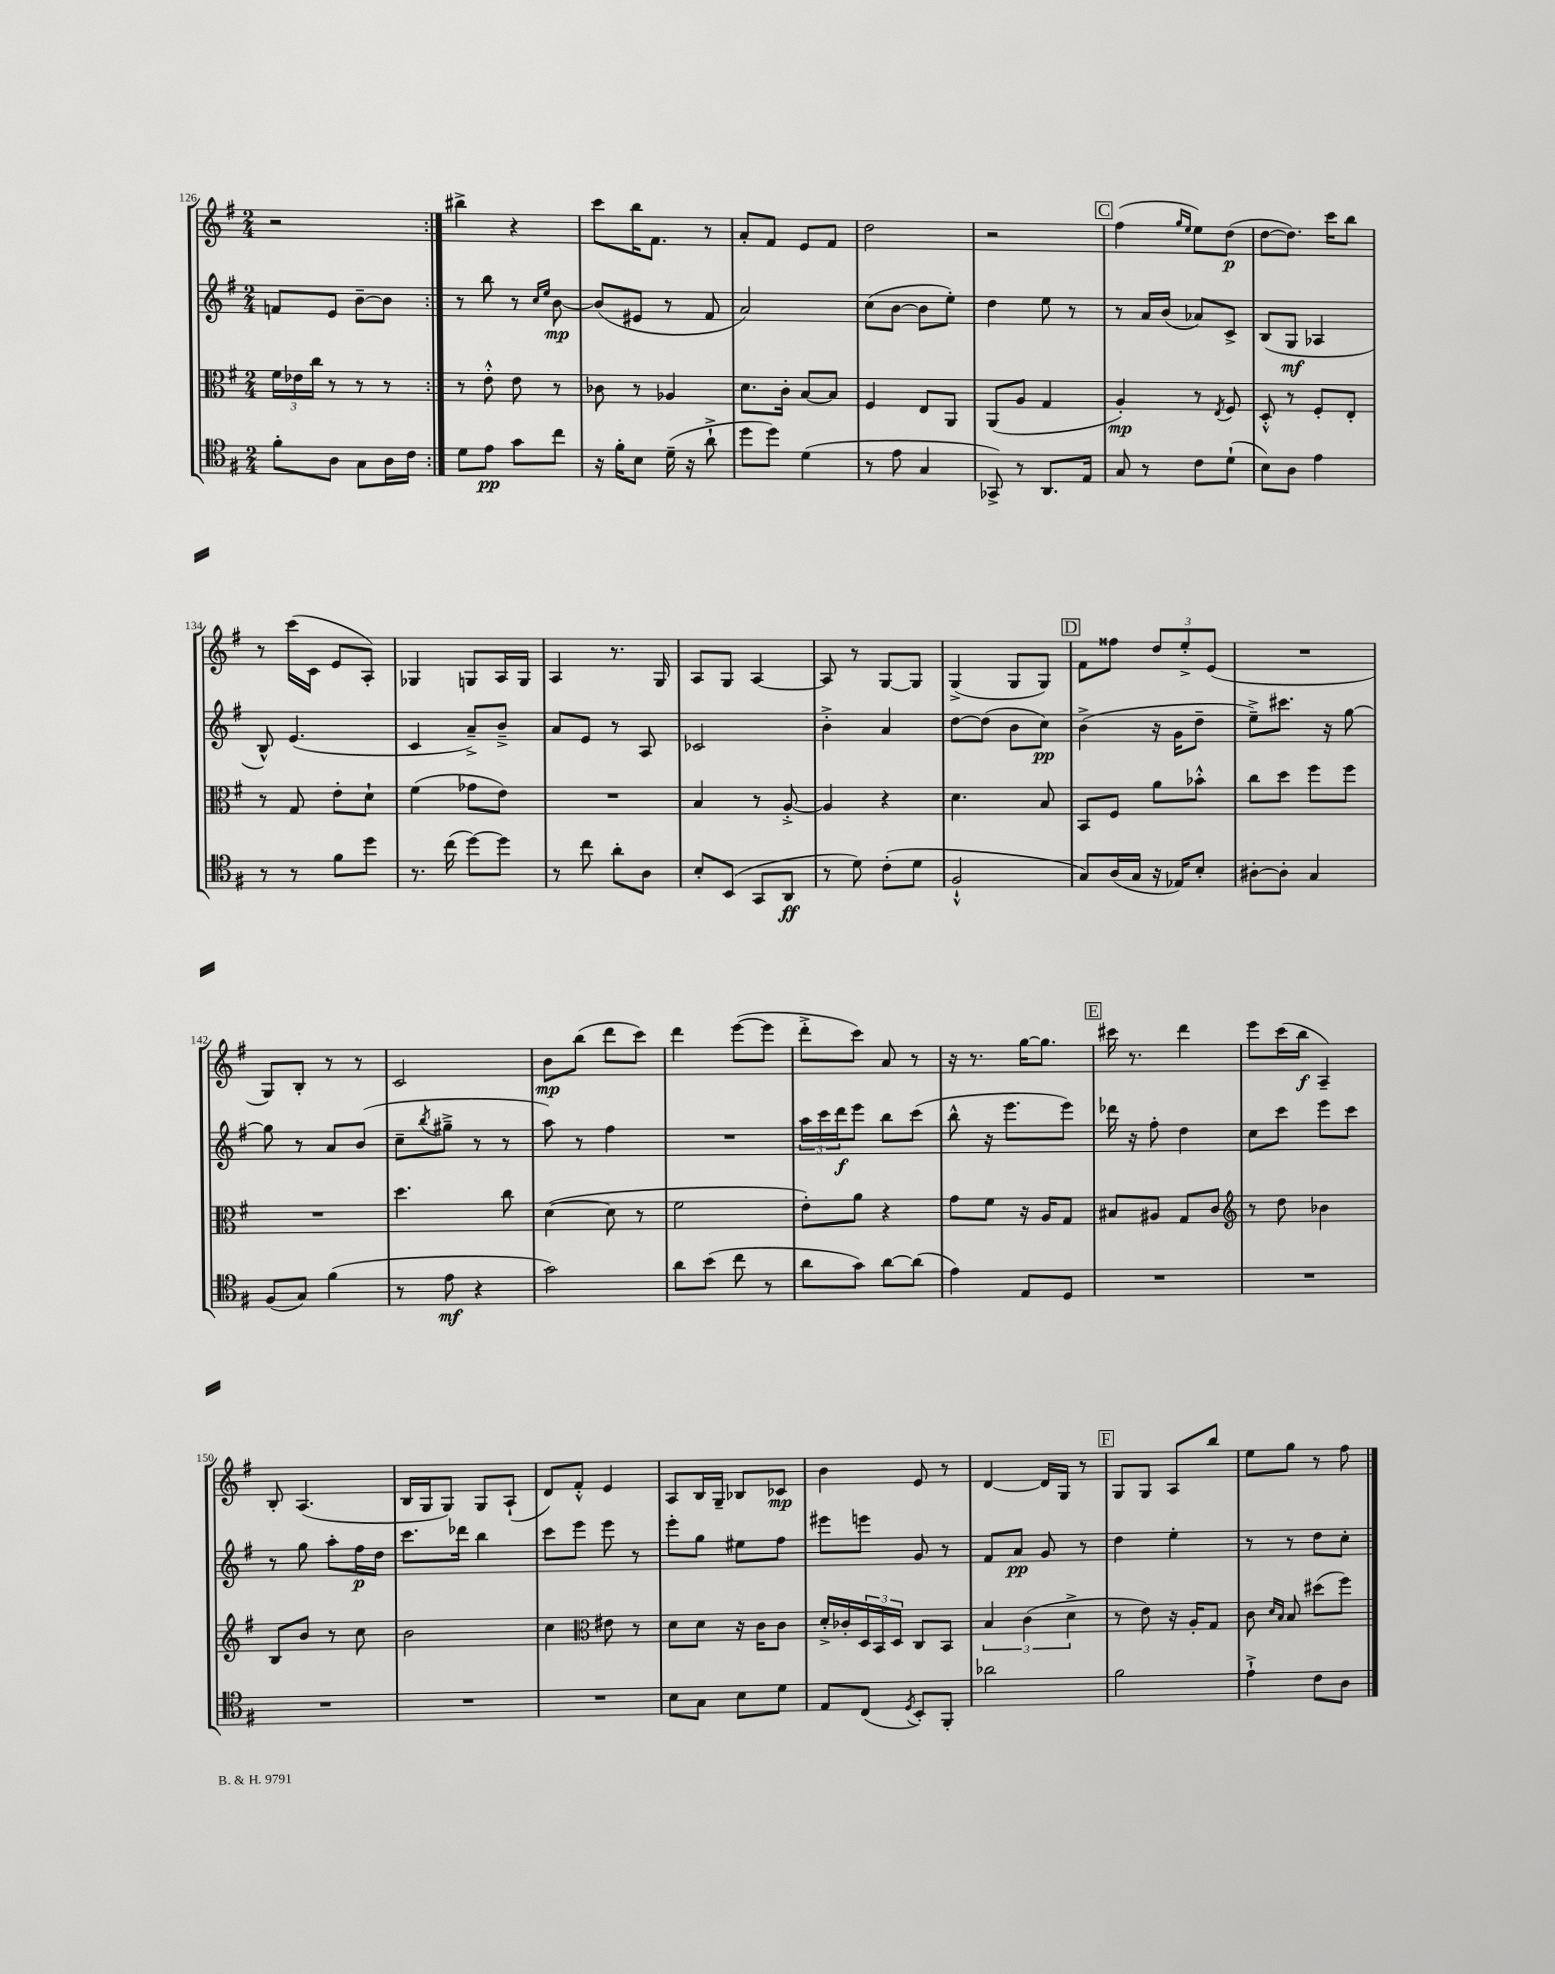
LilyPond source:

<<
\new StaffGroup <<
\new Staff = "s0" {
    \clef treble \key g \major \numericTimeSignature \time 2/4
    \repeat volta 2 { r2 | }
    bis''4-> r4 |
    c'''8 b''16 fis'8. r8 |
    a'8-. fis'8 e'8 fis'8 |
    d''2 |
    r2 |
    \mark \markup { \box "C" } fis''4( \grace { g''16 e''16 } e''8) d''8\p( |
    d''8~ d''8.) c'''16 b''8 |
    r8 c'''16( c'16 e'8 a8-.) |
    ges4 g8 a16 g16 |
    a4 r8. g16 |
    a8 g8 a4~ |
    a8 r8 g8~ g8 |
    g4->( g8 g8) |
    \mark \markup { \box "D" } fis'8 fisis''8 \tuplet 3/2 { d''8 e''8-.-> e'8( } |
    R2 |
    g8) b8-. r8 r8 |
    c'2 |
    b'8\mp b''8( d'''8 c'''8) |
    d'''4 e'''8~( e'''8 |
    d'''8-.-> c'''8) a'8 r8 |
    r16 r8. g''16~ g''8. |
    \mark \markup { \box "E" } cis'''16 r8. d'''4 |
    e'''8 c'''16( b''16\f a4--) |
    b8-. a4.( |
    b16 g16 g8) g8 a8-!( |
    d'8) fis'8-.-^ e'4 |
    a8 b16 g16-- bes8 ces'8\mp |
    b'4 e'8 r8 |
    d'4~ d'16 g16 r8 |
    \mark \markup { \box "F" } g8 g8 a8 b''8 |
    e''8 g''8 r8 fis''8 \bar "|." |
}
\new Staff = "s1" {
    \clef treble \key g \major \numericTimeSignature \time 2/4
    \repeat volta 2 { f'8 e'8 b'8~-- b'8 | }
    r8 b''8 r8 \grace { c''16 e''16 } b'8~\mp |
    b'8( eis'8 r8 fis'8 |
    a'2) |
    c''8( b'8~ b'8 e''8-.) |
    d''4 e''8 r8 |
    \mark \markup { \box "C" } r8 a'16 b'16( aes'8) c'8-> |
    b8( g8\mf aes4 |
    b8-^) e'4.( |
    c'4 a'8--->) b'8---> |
    a'8 e'8 r8 a8 |
    ces'2 |
    b'4-.-> a'4 |
    d''8~ d''8( b'8 c''8\pp) |
    \mark \markup { \box "D" } b'4->( r16 g'16 d''8-- |
    e''8--->) cis'''8. r16 g''8~ |
    g''8 r8 a'8 b'8( |
    c''8-- \acciaccatura { b''8 } gis''8---> r8 r8 |
    a''8) r8 fis''4 |
    R2 |
    \tuplet 3/2 { a''16 c'''16 d'''16\f } e'''8 b''8 c'''8( |
    b''8-^ r16 e'''8. e'''8) |
    \mark \markup { \box "E" } des'''16 r16 fis''8-. d''4 |
    c''8 c'''8 e'''8 c'''8 |
    r8 g''8 a''8-. fis''16\p d''16 |
    c'''8. des'''16 b''4 |
    c'''8 e'''8 e'''8 r8 |
    e'''8-. g''8 eis''8 fis''8 |
    eis'''8 e'''8 g'8 r8 |
    fis'8 a'8\pp g'8 r8 |
    \mark \markup { \box "F" } d''4 e''4-. |
    r8 r8 d''8 c''8-. \bar "|." |
}
\new Staff = "s2" {
    \clef alto \key g \major \numericTimeSignature \time 2/4
    \repeat volta 2 { \tuplet 3/2 { fis'16 ees'16 c''16 } r8 r8 r8 | }
    r8 e'8-.-^ e'8 r8 |
    ces'8 r8 aes4 |
    d'8. c'16-. b8~ b8 |
    fis4 e8 a,8 |
    a,8( a8 g4 |
    \mark \markup { \box "C" } a4-.\mp) r8 \acciaccatura { e8 } fis8 |
    d8-.-^ r8 fis8-. e8-. |
    r8 g8 e'8-. d'8-! |
    fis'4( ges'8 e'8) |
    R2 |
    b4 r8 a8~-.-> |
    a4 r4 |
    d'4. b8 |
    \mark \markup { \box "D" } b,8 fis8 a'8 bes'8-.-^ |
    c''8 d''8 fis''8 fis''8 |
    R2 |
    d''4. c''8 |
    d'4~( d'8 r8 |
    fis'2 |
    e'8-.) a'8 r4 |
    g'8 fis'8 r16 a16 g8 |
    \mark \markup { \box "E" } bis8 ais8 g8 c'8 |
    \clef treble r8 d''8 bes'4 |
    b8 b'8 r8 c''8 |
    b'2 |
    c''4 \clef alto eis'8 r8 |
    d'8 d'8 r16 c'16 c'8 |
    d'16-.-> ces'16-. \tuplet 3/2 { d16 b,16 d16 } c8 b,8 |
    \tuplet 3/2 { b4 c'4( d'4-> } |
    \mark \markup { \box "F" } r8 e'8) r16 a16-. g8 |
    c'8 \grace { d'16 b16 } b8 dis''8( fis''8) \bar "|." |
}
\new Staff = "s3" {
    \clef tenor \key g \major \numericTimeSignature \time 2/4
    \repeat volta 2 { fis'8-. a8 g8 a16 c'16 | }
    d'8 e'8\pp g'8 c''8 |
    r16 fis'16-. b8 d'16--( r16 a'8-!-> |
    d''8 d''8) d'4( |
    r8 e'8 g4 |
    ges,8->) r8 a,8. e16 |
    \mark \markup { \box "C" } g8 r8 c'8 d'8-!( |
    b8) a8 e'4 |
    r8 r8 fis'8 d''8 |
    r8. c''16( d''8~) d''8 |
    r8 c''8 a'8-. a8 |
    b8-. b,8( g,8 a,8\ff |
    r8 d'8) c'8-.( d'8 |
    fis2-!-^ |
    \mark \markup { \box "D" } g8) a16( g16 r16 ees16) b8-. |
    ais8~-. ais8-. g4 |
    fis8( g8) fis'4( |
    r8 e'8\mf r4 |
    g'2) |
    a'8 b'8( c''8 r8 |
    a'8 g'8) a'8~ a'8( |
    e'4) e8 d8 |
    \mark \markup { \box "E" } R2 |
    R2 |
    R2 |
    R2 |
    R2 |
    b8 g8 b8 d'8 |
    e8 c8( \acciaccatura { d8 } b,8-.) fis,8-. |
    aes'2 |
    \mark \markup { \box "F" } fis'2 |
    e'4-!-> c'8 a8 \bar "|." |
}
>>
>>
\layout { \context { \Score currentBarNumber = #126 } }
